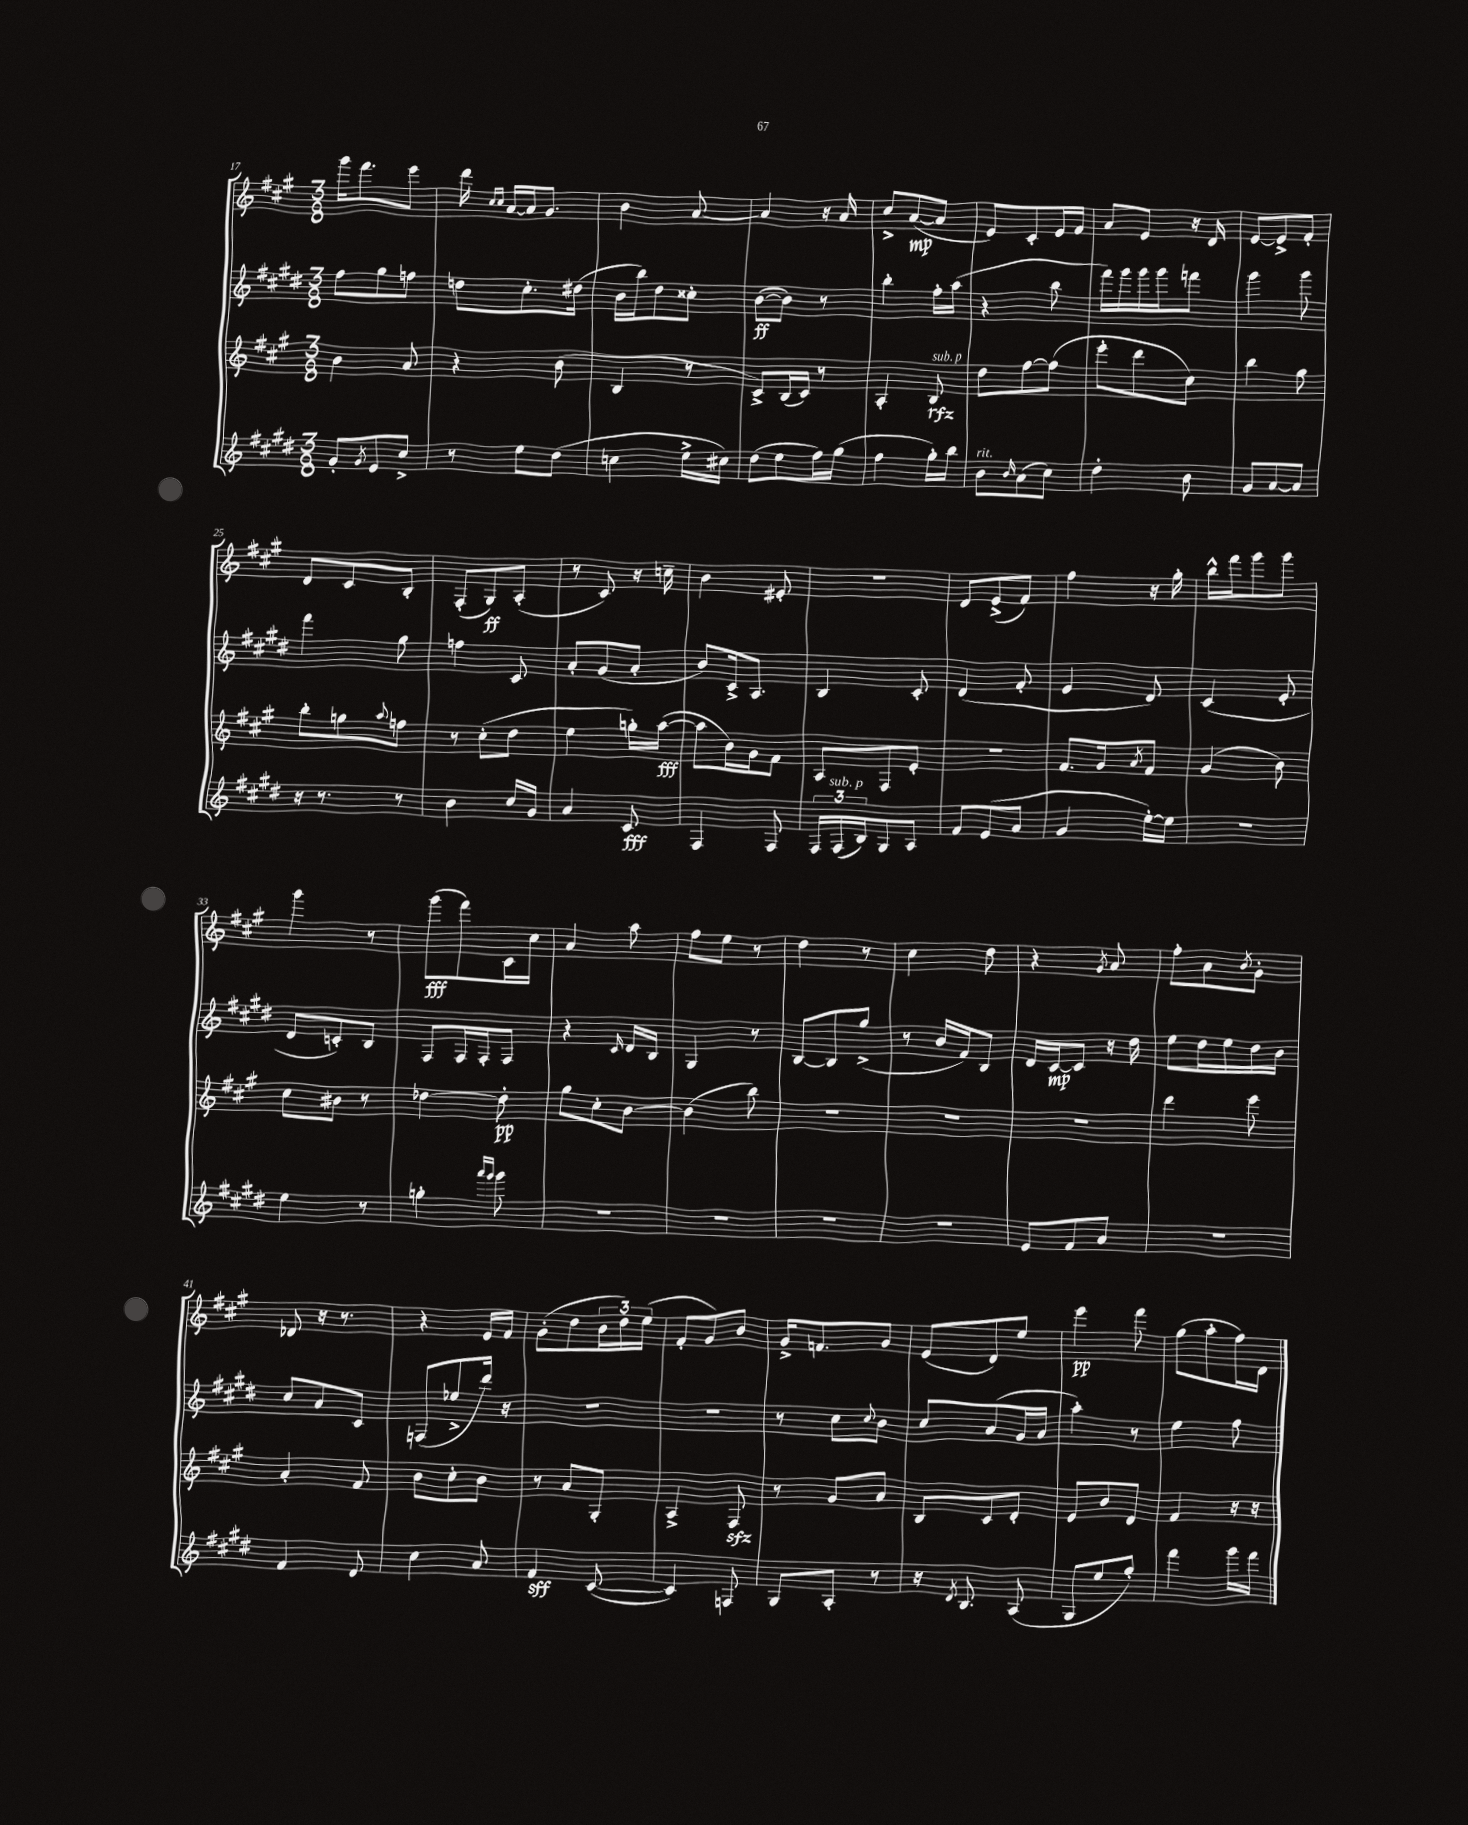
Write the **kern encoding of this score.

**kern	**kern	**kern	**kern
*staff4	*staff3	*staff2	*staff1
*clefG2	*clefG2	*clefG2	*clefG2
*k[f#c#g#d#]	*k[f#c#g#]	*k[f#c#g#d#]	*k[f#c#g#]
*M3/8	*M3/8	*M3/8	*M3/8
8g#'	4b	8ff#	16ggg#
.	.	.	8.fff#
8qg#	.	.	.
8e	.	8gg#	.
8cc#^	8a	8ff	8eee
=	=	=	=
8r	4r	8dd	16ddd
.	.	.	16qqcc#
.	.	.	16qqcc#
.	.	.	[16a
8ee	.	8.cc#'	16a]
.	.	.	8.g#
(8dd#	(8b	.	.
.	.	(16dd#	.
=	=	=	=
4cc	4B	16b	4b
.	.	16bb)	.
.	.	8dd#	.
16ee^	8r	8cc##'	[8a
16cc#)	.	.	.
=	=	=	=
(8dd#	8c#^)	([8b	4a]
8ee	(16B	8b])	.
.	16c#)	.	.
16ff#)	8r	8r	16r
(16gg#	.	.	16a
=	=	=	=
4ff#	4A'	4bb'	8cc#^
.	.	.	([8a
16gg#')	8B	16ff#'	8a]
16bb	.	(16aa	.
=	=	=	=
8b	8dd	4r	8e)
16qqb	.	.	.
(8a	[8ff#	.	8c#'
8cc#)	(8ff#]	8bb	16e
.	.	.	16f#
=	=	=	=
4dd#'	8eee'	16fff#)	8a
.	.	16ggg#	.
.	8ddd	16ggg#	8e
.	.	16ggg#	.
8b	8cc#)	8fff	16r
.	.	.	16d
=	=	=	=
8g#	4bb	4ggg#	[8e
[8a	.	.	8e^]
8a]	8gg#	8ggg#	8f#'
=	=	=	=
16r	8bb'	4fff#	8d
8.r	.	.	.
.	8gg	.	8c#
.	8qqaa	.	.
8r	8ff	8gg#	8B'
=	=	=	=
4b	8r	4ff	(8F#'
.	(8cc#'	.	8G#)
16cc#	8dd	8c#	(8A'
16g#	.	.	.
=	=	=	=
4a	4ee	8a'	8r
.	.	(8g#	8c#)
8c#	16gg')	8a'	16r
.	([16aa	.	16cc~
=	=	=	=
4F#	8aa]	8b)	4b
.	16b)	16c#^	.
.	16g#	8.A	.
8F#	8f#	.	8e#'
=	=	=	=
24F#	8A	4B	4.r
(24F#	.	.	.
24B)	.	.	.
8G#	8F#	.	.
8A	8e'	8c#'	.
=	=	=	=
8f#	4.r	(4d#	8d
(8e	.	.	(8e^
8a	.	8f#'	8f#)
=	=	=	=
4g#	8.f#	4e	4ff#
.	16g#	.	.
.	8qa	.	.
[16ee')	8f#	8d#)	16r
16ee]	.	.	16gg#'
=	=	=	=
4.r	(4g#	(4c#	16bb^^
.	.	.	16fff#
.	.	.	8ggg#
.	8b)	8e'	8ggg#
=	=	=	=
4ee	8cc#	8d#	4ggg#
.	8b#	8c')	.
8r	8r	8B	8r
=	=	=	=
4gg'	[4dd-	8F#	(8ggg#
.	.	16F#	8fff#)
.	.	16F#'	.
16qqaaa	.	.	.
16qqggg#	.	.	.
8ggg#	8dd-']	8F#	16c#
.	.	.	16cc#
=	=	=	=
4.r	8gg#	4r	4a
.	8cc#'	.	.
.	.	16qqc#	.
.	[8b	16d#	8aa
.	.	16B	.
=	=	=	=
4.r	(4b]	4G#	8ff#
.	.	.	8ee
.	8bb)	8r	8r
=	=	=	=
4.r	4.r	[8B	4dd
.	.	8B]	.
.	.	(8gg#^	8r
=	=	=	=
4.r	4.r	8r	4cc#
.	.	16b	.
.	.	16f#)	.
.	.	8B	8dd
=	=	=	=
8e	4.r	16d#	4r
.	.	[16c#	.
8f#	.	8c#]	.
.	.	.	8qg#
8a	.	16r	8a
.	.	16dd#	.
=	=	=	=
4.r	4ddd	8ee	8ff#'
.	.	16dd#	8a
.	.	16ee	.
.	.	.	8qb
.	8eee	16dd#	8g#'
.	.	16b	.
=	=	=	=
4f#	4a'	8cc#	8d-
.	.	8a	16r
.	.	.	8.r
8d#	8f#	8c#	.
=	=	=	=
4cc#	8b	(8F	4r
.	8cc#'	8ee-^	.
8a	8b	16ddd#)	16e
.	.	16r	16f#
=	=	=	=
4f#	8r	4.r	(8g#'
.	8a	.	8dd
([8c#	8G#'	.	24b
.	.	.	24dd)
.	.	.	(24ee
=	=	=	=
4c#])	4A^	4.r	8f#'
.	.	.	8g#)
8F	8F#	.	8b
=	=	=	=
8G#	8r	8r	16g#^
.	.	.	8.f
8A'	8g#	8cc#	.
.	.	8qqcc#	.
8r	8a	8b	8g#
=	=	=	=
16r	8B	8cc#	(8e
8qd#	.	.	.
8.B	.	.	.
.	8c#	(8a	8d)
(8A	8d'	16g#	8ee
.	.	16a	.
=	=	=	=
8G#	8e	4aa')	4eee
8ee	8b	.	.
8gg#')	8d	8r	8fff#
=	=	=	=
4fff#	4f#	4ee	(8gg#
.	.	.	8aa'
16ggg#	16r	8ff#	16ff#)
16fff#	16r	.	16d
==	==	==	==
*-	*-	*-	*-
